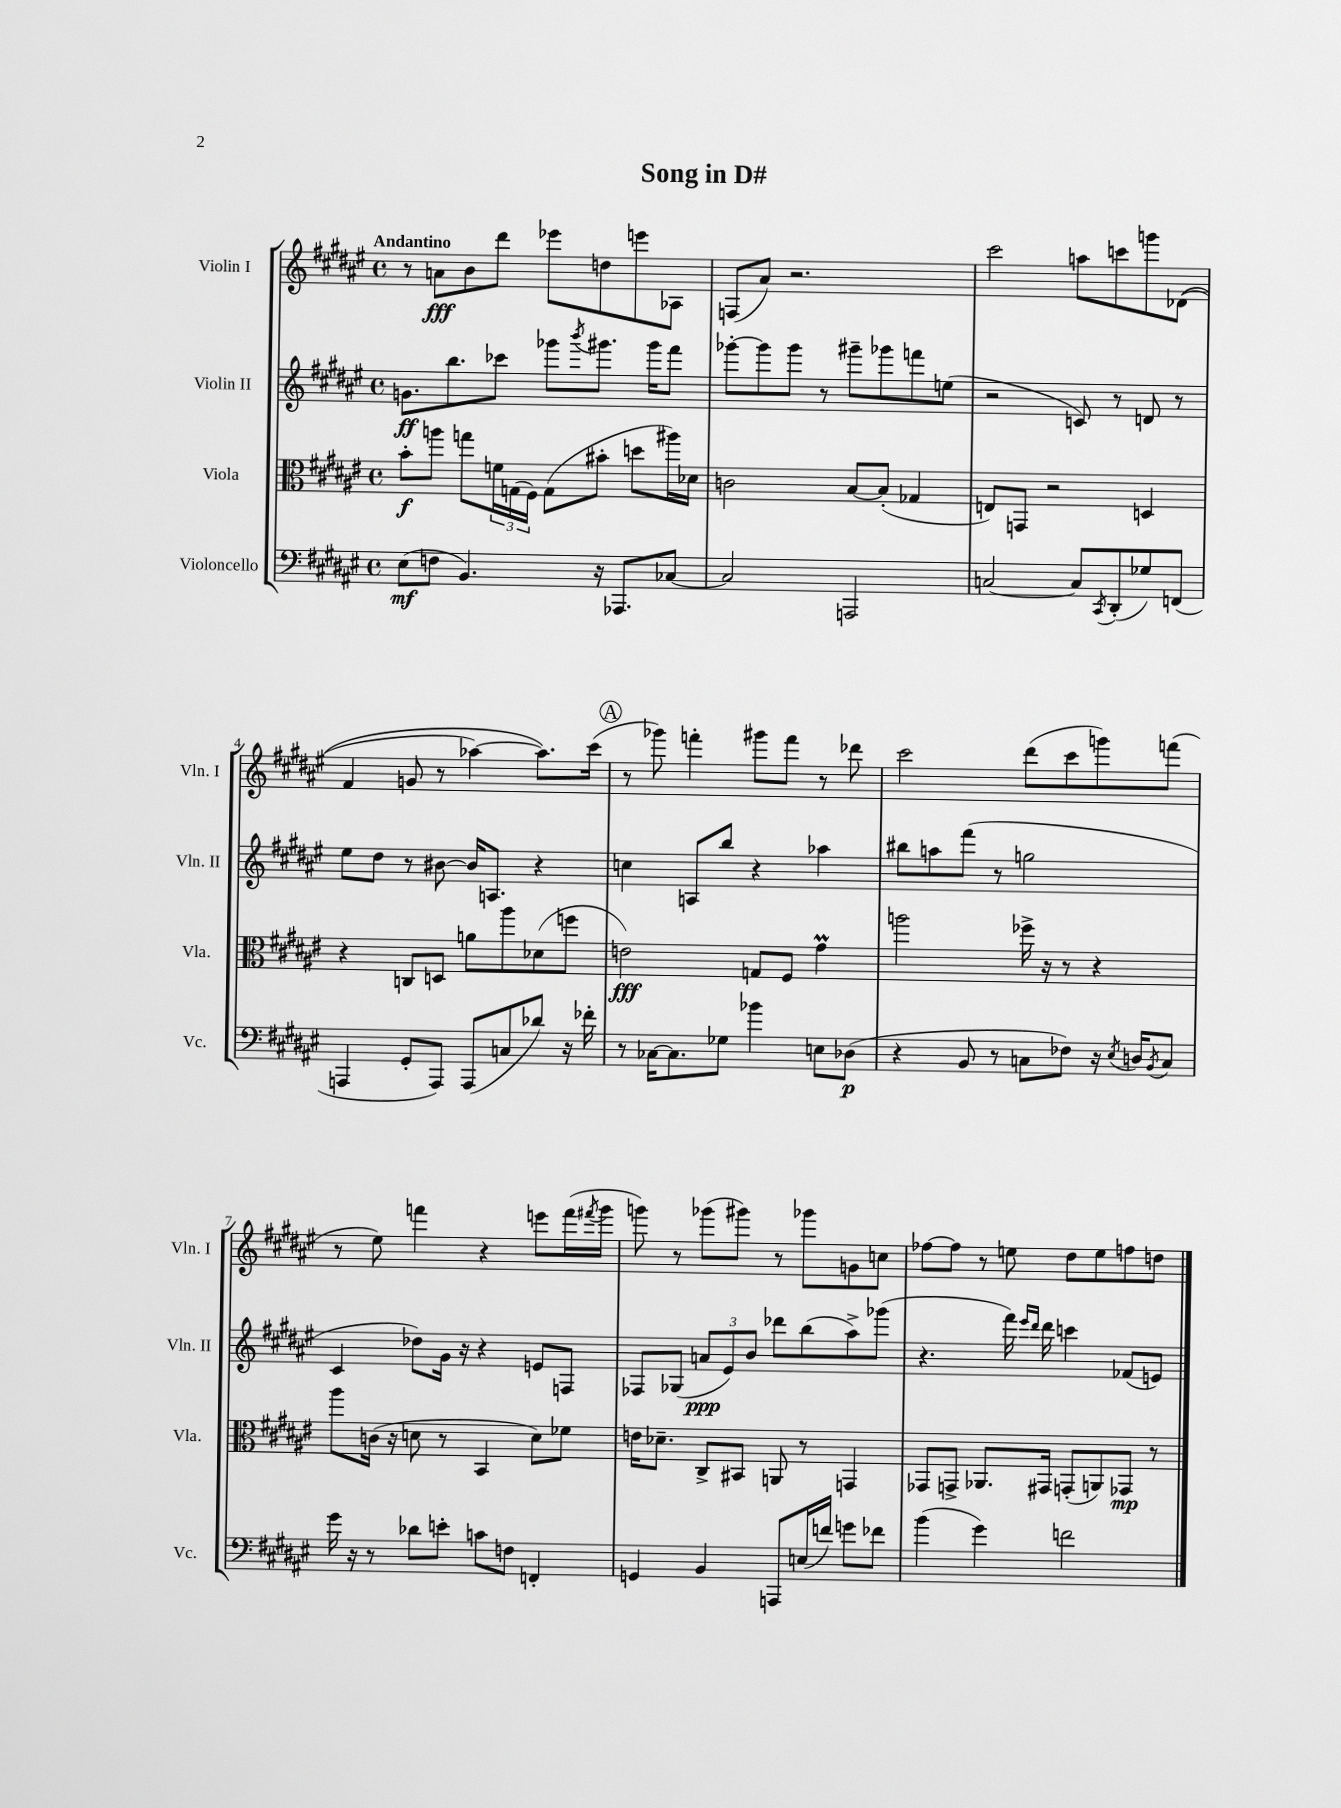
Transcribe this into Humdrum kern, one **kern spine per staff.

**kern	**kern	**kern	**kern
*staff4	*staff3	*staff2	*staff1
*clefF4	*clefC3	*clefG2	*clefG2
*k[f#c#g#d#a#e#]	*k[f#c#g#d#a#e#]	*k[f#c#g#d#a#e#]	*k[f#c#g#d#a#e#]
*M4/4	*M4/4	*M4/4	*M4/4
*met(c)	*met(c)	*met(c)	*met(c)
(8E#\L	8b'\L	8.g\L	8r
8F\J	8aa\J	.	8a\L
.	.	8.bb\	.
4.BB/)	8gg\L	.	8b\
.	24f\L	8ccc-\J	8ddd#\J
.	(24G\	.	.
.	24F#\JJ)	.	.
.	(8G\L	8ggg-\L	8eee-\L
.	.	8qbbb/	.
16r	8b#'\J	8.ggg#\J	8dd\
8.AAA-/L	.	.	.
.	8dd\L	.	8eee\
.	.	16ggg#\LK	.
[8C-/J	16aa#\L)	8fff#\J	8A-\J
.	16d-\JJ	.	.
=	=	=	=
2C-/]	2c\	[8ggg-'\L	(8F/L
.	.	8ggg-\]	8a#/J)
.	.	8ggg-\J	2.r
.	.	8r	.
2AAA/	[8B/L	8ggg#~\L	.
.	(8B'/]J	8ggg-\	.
.	4G-/	8fff\	.
.	.	(8ee\J	.
=	=	=	=
[2C/	8E/L)	2r	2ccc#\
.	8GG/J	.	.
.	2r	.	.
8C/]L	.	8c/)	8aa\L
8qCC#/	.	.	.
(8DD#'/	.	8r	8ccc\
8G-/)	4D/	8d/	8ggg\
(8FF/J	.	8r	&((8d-\J
=	=	=	=
4AAA/	4r	8ee#\L	4f#/
.	.	8dd#\J	.
8GG#'/L	8C/L	8r	8g/
8AAA/J)	8D/J	[8b#\	8r
(8AAA/L	8a\L	16b#/]LK	[4aa-\)
.	.	8.A/J	.
8C/	8aa#\	.	.
8d-/J)	(8d-\	4r	8.aa-\]L&)
16r	8ff\J	.	.
16f-'\	.	.	(16ccc#\Jk
=	=	=	=
8r	2e\)	4cc\	8r
[16C-\LK	.	.	8ggg-\)
8.C-\]	.	.	.
.	.	8A/L	4fff'\
8G-\J	.	8bb/J	.
4b-\	8G/L	4r	8ggg#\L
.	8F#/J	.	8fff\J
8E\L	4g#\	4aa-\	8r
(8D-\J	.	.	8ddd-\
=	=	=	=
4r	2aa\	8bb#\L	2ccc#\
.	.	8aa\	.
8BB/	.	(8fff#\J	.
8r	.	8r	.
8C\L	16ff-^\	2gg\	(8ddd#\L
.	16r	.	.
8F-\J)	8r	.	8ccc#\
16r	4r	.	8ggg\)
8qE#/	.	.	.
16D/LK	.	.	.
8qBB/	.	.	.
8C/J	.	.	(8fff\J
=	=	=	=
16g#\	8aa#\L	4c#/	8r
16r	.	.	.
8r	(16c\Jk	.	8ee#\)
.	16r	.	.
8d-\L	8d\	8dd-\L)	4fff\
8e'\J	8r	16g#\Jk	.
.	.	16r	.
8c\L	4BB/	4r	4r
8F\J	.	.	.
4FF'/	8d\L)	8e/L	8eee\L
.	8f-\J	8F/J	(16fff\L
.	.	.	8qfff#/
.	.	.	16ggg#\JJ
=	=	=	=
4GG/	16e\LK	8F-/L	8ggg\)
.	8.d-~\J	.	.
.	.	(8G-/J	8r
4BB/	8C#^/L	12a/L	(8ggg-\L
.	.	12e#/)	.
.	8BB#/J	.	8ggg#\J)
.	.	12b/J	.
8AAA/L	8AA/	8ddd-\L	8r
(16E/L	8r	(8bb\	8ggg-\L
16f/JJ)	.	.	.
8g\L	4GG/	8aa#^\)	8g\
8f-\J	.	(8ggg-\J	8cc\J
=	=	=	=
(4b\	8GG-/L	4.r	[8ff-\L
.	8GG^/J	.	8ff-\]J
4g#\)	8.AA-/L	.	8r
.	.	16fff#\)	8ee\
.	.	16qqeee#/LL	.
.	.	16qqddd#/JJ	.
.	16GG#/Jk	16ddd#\	.
2f\	(8GG'/L	4ccc\	8dd#\L
.	8AA/)	.	8ee\
.	8GG-/J	(8f-/L	8ff\
.	8r	8e/J)	8dd\J
==	==	==	==
*-	*-	*-	*-
